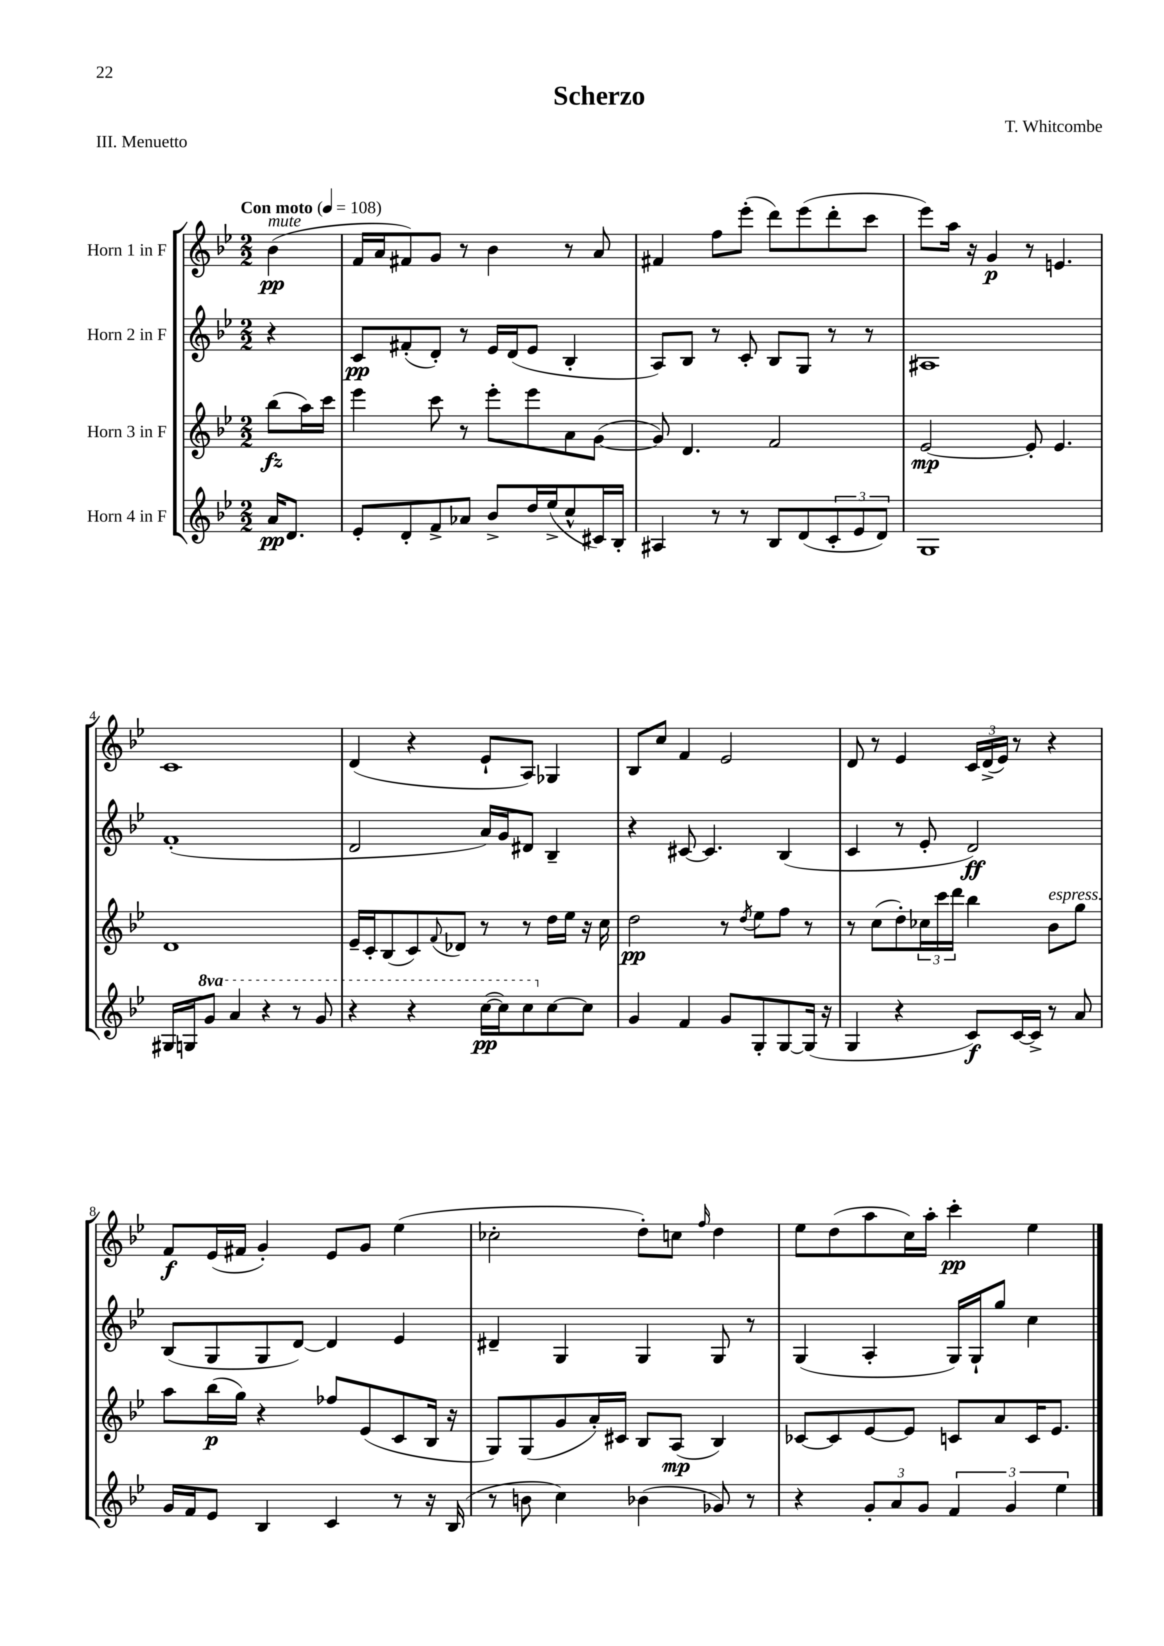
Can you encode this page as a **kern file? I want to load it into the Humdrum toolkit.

**kern	**dynam	**kern	**dynam	**kern	**dynam	**kern	**dynam
*part4	*part4	*part3	*part3	*part2	*part2	*part1	*part1
*staff4	*staff4	*staff3	*staff3	*staff2	*staff2	*staff1	*staff1
*I"Horn 4 in F	*	*I"Horn 3 in F	*	*I"Horn 2 in F	*	*I"Horn 1 in F	*
*clefG2	*	*clefG2	*	*clefG2	*	*clefG2	*
*k[b-e-]	*	*k[b-e-]	*	*k[b-e-]	*	*k[b-e-]	*
*M2/2	*	*M2/2	*	*M2/2	*	*M2/2	*
*MM108	*	*MM108	*	*MM108	*	*MM108	*
=	=	=	=	=	=	=	=
!	!	!	!	!	!	!LO:TX:a:B:t=Con moto	!
!	!	!	!	!	!	!LO:TX:a:i:t=mute	!
16a/KL	pp	(8bb-\L	fz	4r	.	(4b-\	pp
8.d/J	.	.	.	.	.	.	.
.	.	16aa\L)	.	.	.	.	.
.	.	16ccc\JJ	.	.	.	.	.
=1	=1	=1	=1	=1	=1	=1	=1
8e-'/L	.	4eee-\	.	8c/L	pp	16f/LL	.
.	.	.	.	.	.	16a/J	.
8d'/	.	.	.	(8f#X'/	.	8f#X/)	.
8f^/	.	8ccc\	.	8d'/J)	.	8g/J	.
8a-X/J	.	8r	.	8r	.	8r	.
8b-^/L	.	8eee-'\L	.	16e-/LL	.	4b-\	.
.	.	.	.	(16d/J	.	.	.
16dd/L	.	8eee-\	.	8e-/J	.	.	.
(16ee-^/J	.	.	.	.	.	.	.
8cc^^/	.	8a\	.	4B-'/	.	8r	.
16c#X/L)	.	([8g\J	.	.	.	8a/	.
16B-'/JJ	.	.	.	.	.	.	.
=2	=2	=2	=2	=2	=2	=2	=2
4A#X/	.	8g/])	.	8A/L)	.	4f#X/	.
.	.	4.d/	.	8B-/J	.	.	.
8r	.	.	.	8r	.	8ff\L	.
8r	.	.	.	8c'/	.	(8eee-'\J	.
8B-/L	.	2f/	.	8B-/L	.	8ddd\L)	.
(8d/	.	.	.	8G/J	.	(8eee-\	.
12c'/	.	.	.	8r	.	8ddd'\	.
12e-/	.	.	.	.	.	.	.
.	.	.	.	8r	.	8ccc\J	.
12d/J)	.	.	.	.	.	.	.
=3	=3	=3	=3	=3	=3	=3	=3
1G	.	[2e-/	mp	1A#X	.	8eee-\L)	.
.	.	.	.	.	.	16aa\Jk	.
.	.	.	.	.	.	16r	.
.	.	.	.	.	.	4g/	p
.	.	8e-'/]	.	.	.	8r	.
.	.	4.e-/	.	.	.	4.en/	.
!!LO:LB:g=z
=4	=4	=4	=4	=4	=4	=4	=4
16G#X/LL	.	1d	.	(1f'	.	1c	.
16Gn/J	.	.	.	.	.	.	.
*8va	*	*	*	*	*	*	*
8gg/J	.	.	.	.	.	.	.
4aa/	.	.	.	.	.	.	.
4r	.	.	.	.	.	.	.
8r	.	.	.	.	.	.	.
8gg/	.	.	.	.	.	.	.
=5	=5	=5	=5	=5	=5	=5	=5
4r	.	16e-~/LL	.	2d/	.	(4d/	.
.	.	16c'/J	.	.	.	.	.
.	.	(8B-/	.	.	.	.	.
4r	.	8c/)	.	.	.	4r	.
.	.	8qqf/	.	.	.	.	.
.	.	8d-X/J	.	.	.	.	.
([16ccc\LL	pp	8r	.	16a/LL)	.	8e-`/L	.
16ccc\J])	.	.	.	16g/J	.	.	.
8ccc\	.	8r	.	8d#X/J	.	8A/J)	.
*X8va	*	*	*	*	*	*	*
[8cc\	.	16dd\LL	.	4B-~/	.	4G-X/	.
.	.	16ee-\JJ	.	.	.	.	.
8cc\J]	.	16r	.	.	.	.	.
.	.	16cc\	.	.	.	.	.
=6	=6	=6	=6	=6	=6	=6	=6
4g/	.	2dd\	pp	4r	.	8B-/L	.
.	.	.	.	.	.	8cc/J	.
4f/	.	.	.	[8c#X/	.	4f/	.
.	.	.	.	4.c#/]	.	.	.
8g/L	.	8r	.	.	.	2e-/	.
.	.	8qdd/	.	.	.	.	.
8G'/	.	8ee-\L	.	.	.	.	.
[8G/	.	8ff\J	.	(4B-/	.	.	.
(16G/Jk]	.	8r	.	.	.	.	.
16r	.	.	.	.	.	.	.
=7	=7	=7	=7	=7	=7	=7	=7
4G/	.	8r	.	4c/	.	8d/	.
.	.	(8cc\L	.	.	.	8r	.
4r	.	8dd'\)	.	8r	.	4e-/	.
.	.	24cc-X\L	.	8e-'/	.	.	.
.	.	24ccc\	.	.	.	.	.
.	.	24ddd\JJ	.	.	.	.	.
8c/L)	f	4bb-\	.	2d/)	ff	24c/LL	.
.	.	.	.	.	.	(24d^/	.
.	.	.	.	.	.	24e-/JJ)	.
[16c/L	.	.	.	.	.	8r	.
16c^/JJ]	.	.	.	.	.	.	.
!	!	!LO:TX:a:i:t=espress.	!	!	!	!	!
8r	.	8b-\L	.	.	.	4r	.
8a/	.	8gg\J	.	.	.	.	.
!!LO:LB:g=z
=8	=8	=8	=8	=8	=8	=8	=8
16g/LL	.	8aa\L	.	(8B-/L	.	8f/L	f
16f/J	.	.	.	.	.	.	.
8e-/J	.	(16bb-\L	p	8G/	.	(16e-/L	.
.	.	16gg\JJ)	.	.	.	16f#X/JJ	.
4B-/	.	4r	.	8G/	.	4g'/)	.
.	.	.	.	[8d/J)	.	.	.
4c/	.	8ff-X/L	.	4d/]	.	8e-/L	.
.	.	(8e-/	.	.	.	8g/J	.
8r	.	8c/	.	4e-/	.	(4ee-\	.
16r	.	16B-/Jk	.	.	.	.	.
(16B-/	.	16r	.	.	.	.	.
=9	=9	=9	=9	=9	=9	=9	=9
8r	.	8G/L)	.	4d#X~/	.	2cc-X'\	.
8bn\	.	(8G/	.	.	.	.	.
4cc\)	.	8g/	.	4G/	.	.	.
.	.	16a'/L)	.	.	.	.	.
.	.	16c#X/JJ	.	.	.	.	.
(4b-X\	.	8B-/L	.	4G/	.	8dd'\L)	.
.	.	(8A/J	mp	.	.	8ccn\J	.
.	.	.	.	.	.	16qqff/	.
8g-X/)	.	4B-/)	.	8G/	.	4dd\	.
8r	.	.	.	8r	.	.	.
=10	=10	=10	=10	=10	=10	=10	=10
4r	.	[8c-X/L	.	(4G/	.	8ee-\L	.
.	.	8c-/]	.	.	.	(8dd\	.
12g'/L	.	[8e-/	.	4A'/	.	8aa\	.
12a/	.	.	.	.	.	.	.
.	.	8e-/J]	.	.	.	16cc\L)	.
12g/J	.	.	.	.	.	.	.
.	.	.	.	.	.	16aa'\JJ	.
6f/	.	8cn/L	.	16G/LL)	.	4ccc'\	pp
.	.	.	.	16G`/J	.	.	.
.	.	8a/	.	8gg/J	.	.	.
6g/	.	.	.	.	.	.	.
.	.	16c/K	.	4cc\	.	4ee-\	.
.	.	8.e-/J	.	.	.	.	.
6ee-\	.	.	.	.	.	.	.
==	==	==	==	==	==	==	==
*-	*-	*-	*-	*-	*-	*-	*-
